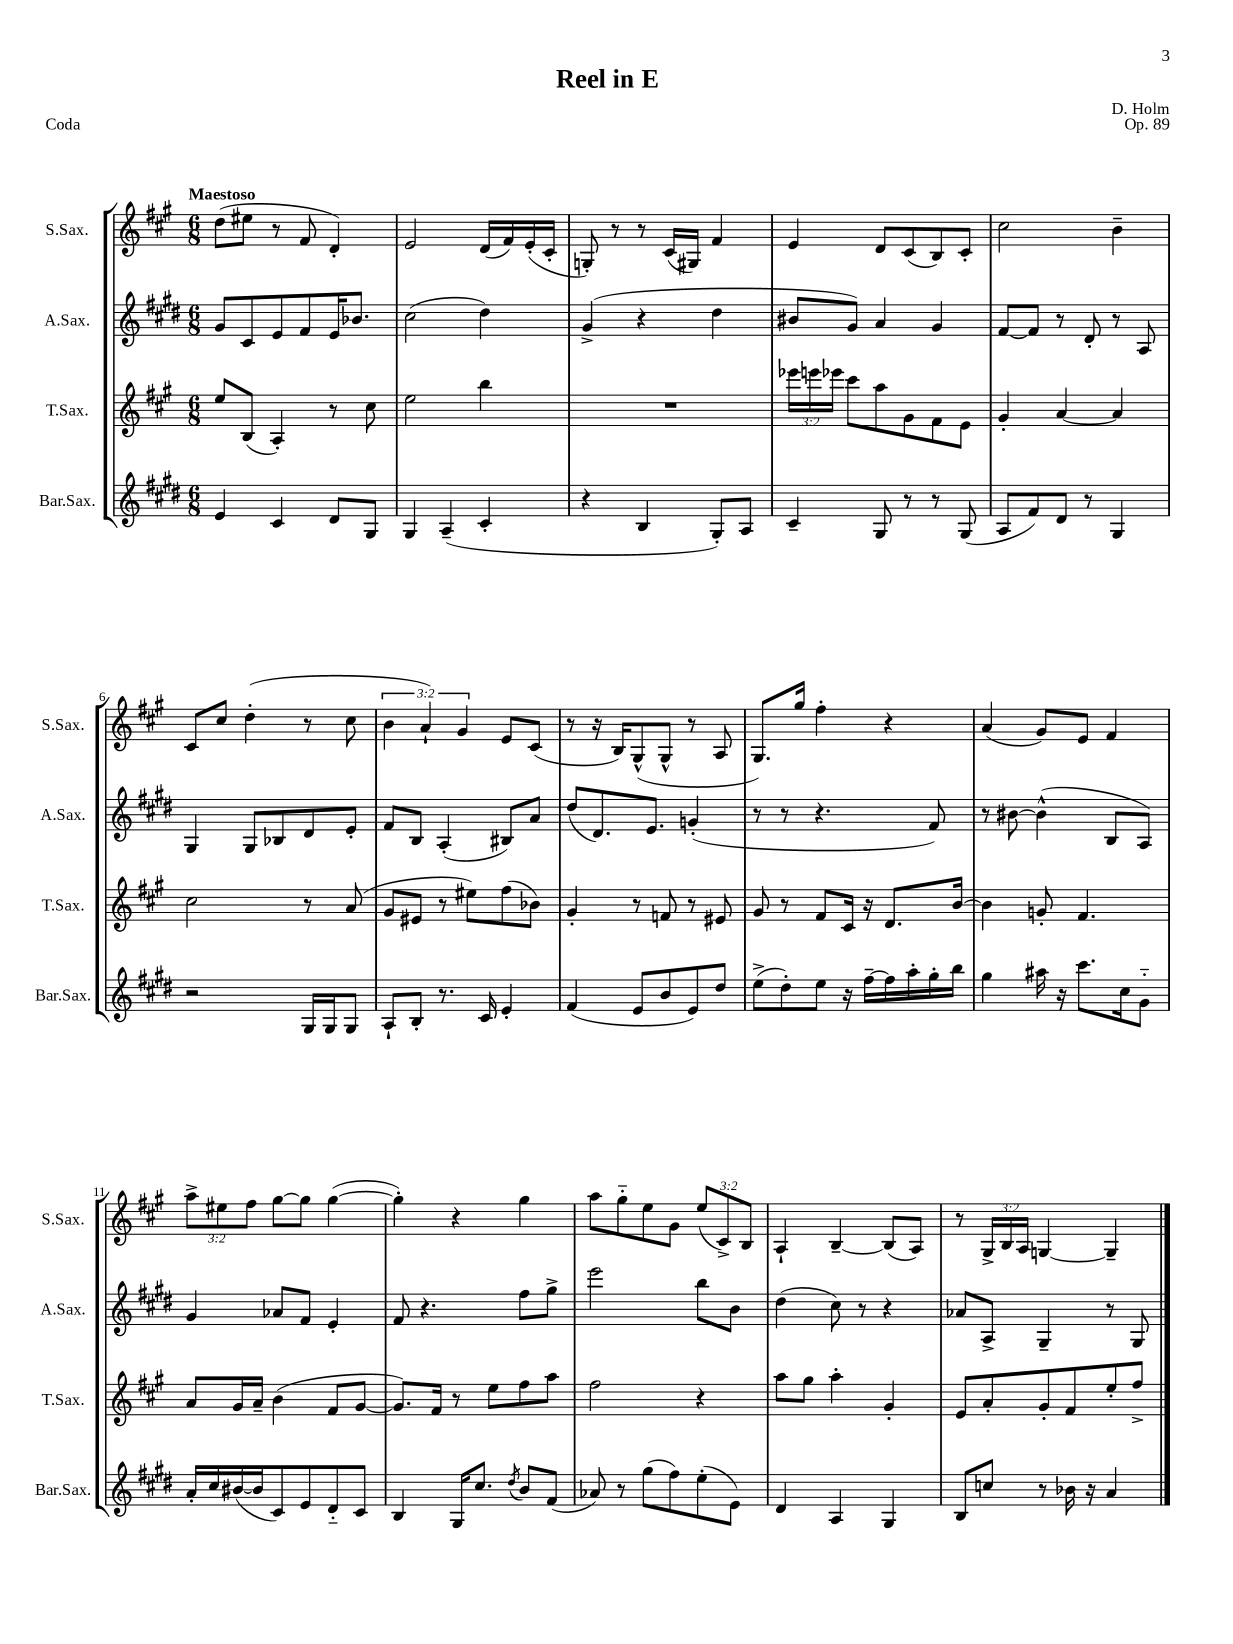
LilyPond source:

\header { title = "Reel in E" composer = "D. Holm" opus = "Op. 89" piece = "Coda" }
<<
\new StaffGroup <<
\new Staff = "s0" \with { instrumentName = "S.Sax." shortInstrumentName = "S.Sax." } {
    \clef treble \key a \major \numericTimeSignature \time 6/8 \override Staff.TupletNumber.text = #tuplet-number::calc-fraction-text \tempo "Maestoso"
    \autoBeamOff d''8[( eis''8] r8 fis'8 d'4-.) |
    e'2 d'16[( fis'16) e'16-.( cis'16]-. |
    g8-.) r8 r8 cis'16[( gis16]) fis'4 |
    e'4 d'8[ cis'8( b8) cis'8]-. |
    cis''2 b'4-- |
    cis'8[ cis''8] d''4-.( r8 cis''8 |
    \tuplet 3/2 { b'4 a'4-!) gis'4 } e'8[ cis'8]( |
    r8 r16 b16[) gis8-^( gis8]-^ r8 a8 |
    gis8.[) gis''16] fis''4-. r4 |
    a'4( gis'8[) e'8] fis'4 |
    \tuplet 3/2 { a''8[-> eis''8 fis''8] } gis''8[~ gis''8] gis''4~( |
    gis''4-.) r4 gis''4 |
    a''8[ gis''8-_ e''8 gis'8] \tuplet 3/2 { e''8[( cis'8->) b8] } |
    a4-! b4~-- b8[( a8]) |
    r8 \tuplet 3/2 { gis16[-> b16 a16] } g4~ g4-- \bar "|." |
}
\new Staff = "s1" \with { instrumentName = "A.Sax." shortInstrumentName = "A.Sax." } {
    \clef treble \key e \major \numericTimeSignature \time 6/8
    \autoBeamOff gis'8[ cis'8 e'8 fis'8 e'16 bes'8.] |
    cis''2( dis''4) |
    gis'4->( r4 dis''4 |
    bis'8[ gis'8]) a'4 gis'4 |
    fis'8[~ fis'8] r8 dis'8-. r8 a8 |
    gis4 gis8[ bes8 dis'8 e'8]-. |
    fis'8[ b8] a4-.( bis8[) a'8] |
    dis''8[( dis'8.) e'8.] g'4-.( |
    r8 r8 r4. fis'8) |
    r8 bis'8~ bis'4-^( b8[ a8]) |
    gis'4 aes'8[ fis'8] e'4-. |
    fis'8 r4. fis''8[ gis''8]-> |
    e'''2 b''8[ b'8] |
    dis''4( cis''8) r8 r4 |
    aes'8[ a8]-> gis4-- r8 gis8 \bar "|." |
}
\new Staff = "s2" \with { instrumentName = "T.Sax." shortInstrumentName = "T.Sax." } {
    \clef treble \key a \major \numericTimeSignature \time 6/8 \override Staff.TupletNumber.text = #tuplet-number::calc-fraction-text
    \autoBeamOff e''8[ b8]( a4-.) r8 cis''8 |
    e''2 b''4 |
    R2. |
    \tuplet 3/2 { ees'''16[ e'''16 ees'''16] } cis'''8[ a''8 gis'8 fis'8 e'8] |
    gis'4-. a'4~ a'4 |
    cis''2 r8 a'8( |
    gis'8[ eis'8] r8 eis''8[) fis''8( bes'8]) |
    gis'4-. r8 f'8 r8 eis'8 |
    gis'8 r8 fis'8[ cis'16] r16 d'8.[ b'16]~ |
    b'4 g'8-. fis'4. |
    a'8[ gis'16 a'16]-- b'4( fis'8[ gis'8]~ |
    gis'8.[) fis'16] r8 e''8[ fis''8 a''8] |
    fis''2 r4 |
    a''8[ gis''8] a''4-. gis'4-. |
    e'8[ a'8-. gis'8-. fis'8 e''8-. fis''8]-> \bar "|." |
}
\new Staff = "s3" \with { instrumentName = "Bar.Sax." shortInstrumentName = "Bar.Sax." } {
    \clef treble \key e \major \numericTimeSignature \time 6/8
    \autoBeamOff e'4 cis'4 dis'8[ gis8] |
    gis4 a4--( cis'4-. |
    r4 b4 gis8[-.) a8] |
    cis'4-- gis8 r8 r8 gis8( |
    a8[ fis'8) dis'8] r8 gis4 |
    r2 gis16[ gis16 gis8] |
    a8[-! b8]-. r8. cis'16 e'4-. |
    fis'4( e'8[ b'8 e'8) dis''8] |
    e''8[->( dis''8-.) e''8] r16 fis''16[~-- fis''16 a''16-. gis''16-. b''16] |
    gis''4 ais''16 r16 cis'''8.[ cis''16 gis'8]-_ |
    a'16[-. cis''16 bis'16~( bis'16 cis'8) e'8 dis'8-_ cis'8] |
    b4 gis16[ cis''8.] \acciaccatura { dis''8 } b'8[ fis'8]( |
    aes'8) r8 gis''8[( fis''8) e''8-.( e'8]) |
    dis'4 a4 gis4 |
    b8[ c''8] r8 bes'16 r16 a'4 \bar "|." |
}
>>
>>
